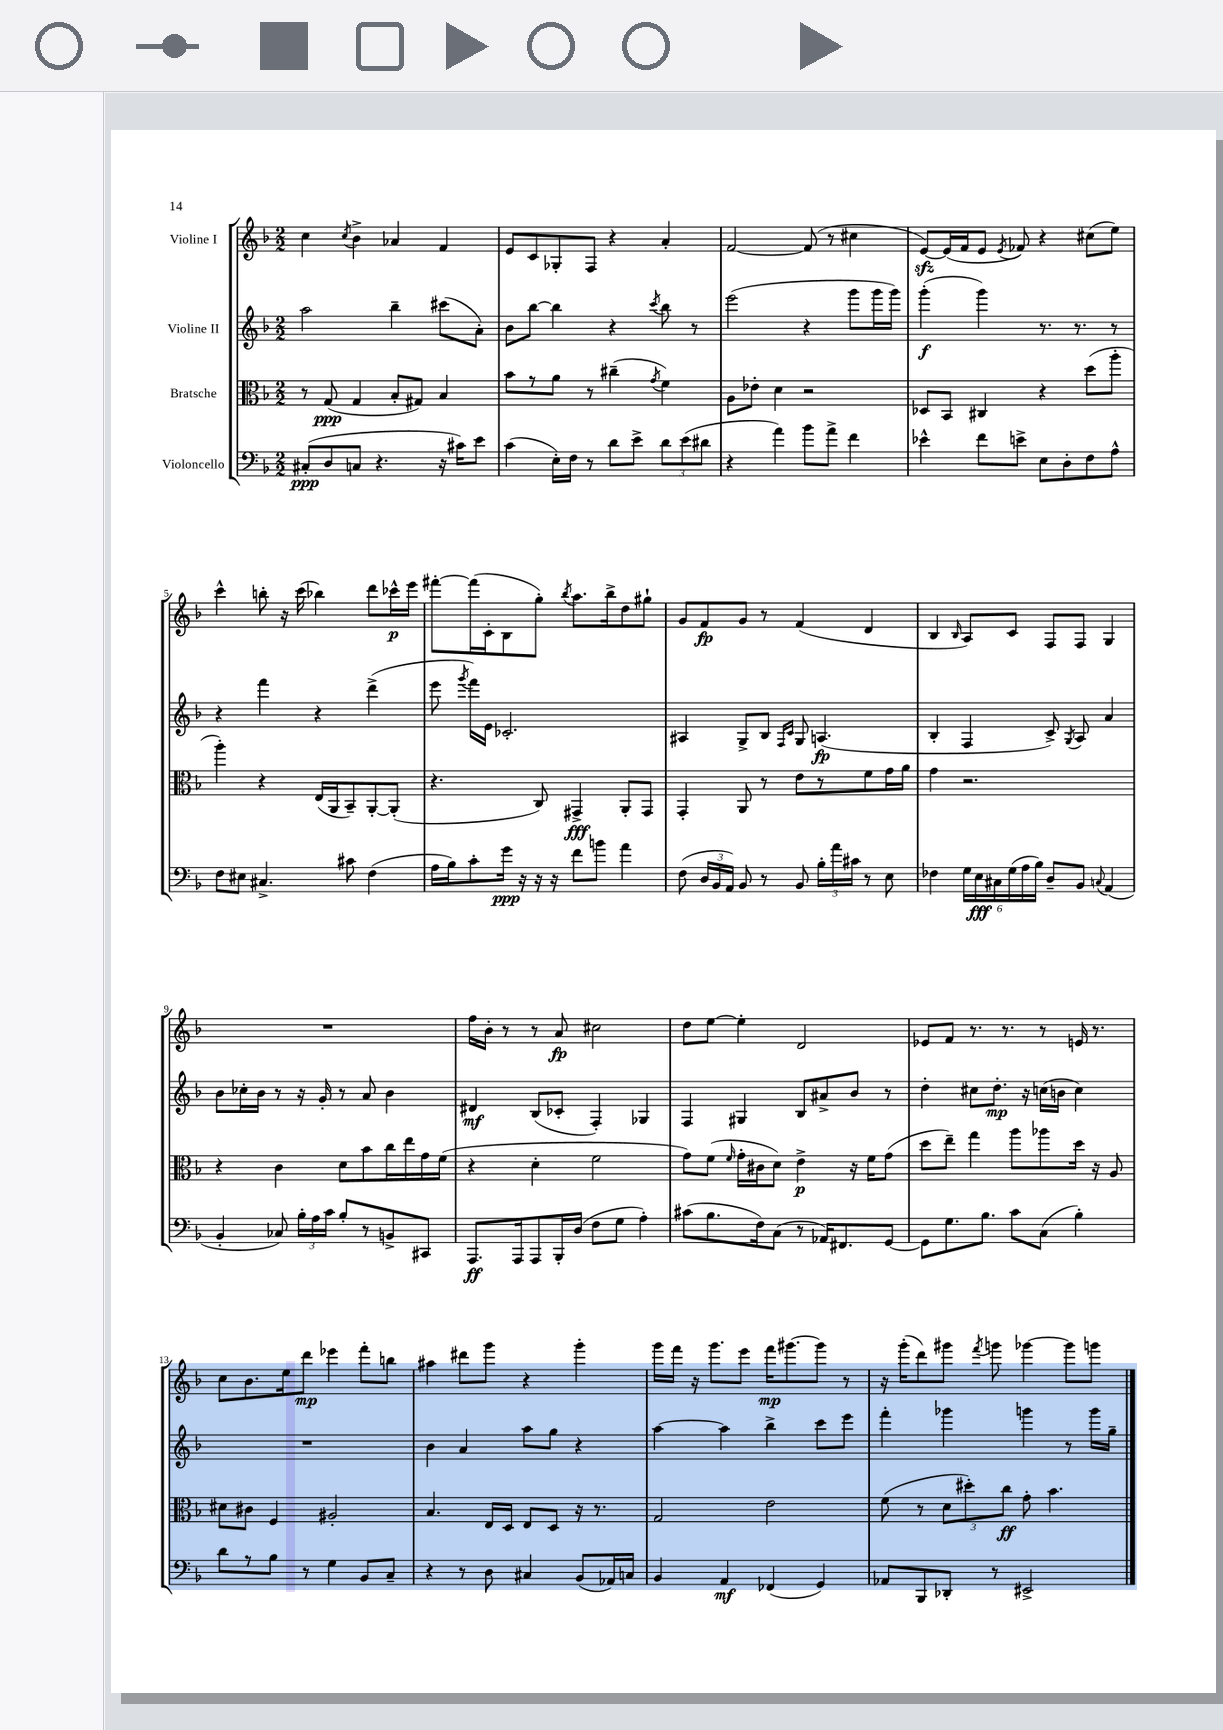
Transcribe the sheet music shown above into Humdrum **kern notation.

**kern	**dynam	**kern	**dynam	**kern	**dynam	**kern	**dynam
*part4	*part4	*part3	*part3	*part2	*part2	*part1	*part1
*staff4	*staff4	*staff3	*staff3	*staff2	*staff2	*staff1	*staff1
*I"Violoncello	*	*I"Bratsche	*	*I"Violine II	*	*I"Violine I	*
*clefF4	*	*clefC3	*	*clefG2	*	*clefG2	*
*k[b-]	*	*k[b-]	*	*k[b-]	*	*k[b-]	*
*M2/2	*	*M2/2	*	*M2/2	*	*M2/2	*
=1	=1	=1	=1	=1	=1	=1	=1
(8C#X'/L	ppp	8r	.	2aa\	.	4cc\	.
8D/	.	(8G/	ppp	.	.	.	.
.	.	.	.	.	.	8qcc/	.
8Cn/J	.	4G/	.	.	.	4b-^\	.
4.r	.	.	.	.	.	.	.
.	.	8B-'/L	.	4bb-~\	.	4a-X/	.
.	.	8G#X/J)	.	.	.	.	.
16r	.	4B-/	.	(8ccc#X\L	.	4f/	.
16c#X\KL)	.	.	.	.	.	.	.
8e\J	.	.	.	8a'\J)	.	.	.
=2	=2	=2	=2	=2	=2	=2	=2
(4c\	.	8b-\L	.	8b-\L	.	8e/L	.
.	.	8r	.	[8bb-\J	.	8c/	.
16E'\LL)	.	8a\J	.	4bb-\]	.	8G-X'/	.
16F\JJ	.	.	.	.	.	.	.
8r	.	8r	.	.	.	8F/J	.
8d\L	.	(4cc#X~\	.	4r	.	4r	.
8e^\J	.	.	.	.	.	.	.
.	.	8qg/	.	8qccc/	.	.	.
12d\L	.	4f\)	.	8bb-\	.	4a'/	.
(12e\	.	.	.	.	.	.	.
.	.	.	.	8r	.	.	.
12d#X\J	.	.	.	.	.	.	.
=3	=3	=3	=3	=3	=3	=3	=3
4r	.	8A\L	.	(2eee\	.	[2f/	.
.	.	8e-X'\J	.	.	.	.	.
4a\)	.	4d\	.	.	.	.	.
8b-\L	.	2r	.	4r	.	(8f/]	.
8a^\J	.	.	.	.	.	8r	.
4f\	.	.	.	8ggg\L	.	4cc#X\	.
.	.	.	.	16ggg\L	.	.	.
.	.	.	.	16ggg\JJ)	.	.	.
=4	=4	=4	=4	=4	=4	=4	=4
4e-X^^\	.	8D-X/L	.	(4ggg'\	f	[8ezz/L)	.
.	.	8BB-/J	.	.	.	(16e/L]	.
.	.	.	.	.	.	16f/J	.
8f\L	.	4C#X/	.	4ggg\)	.	8e/J	.
.	.	.	.	.	.	8qe/	.
8en^\J	.	.	.	.	.	8f-X/)	.
8E\L	.	4r	.	8.r	.	4r	.
8D'\	.	.	.	.	.	.	.
.	.	.	.	8.r	.	.	.
8F\	.	(8dd\L	.	.	.	(8cc#X\L	.
8A^^\J	.	8aa'\J	.	8r	.	8ee\J)	.
!!LO:LB:g=z
=5	=5	=5	=5	=5	=5	=5	=5
8F\L	.	4aa'\)	.	4r	.	4ccc^^\	.
8E#X\J	.	.	.	.	.	.	.
4.C#X^/	.	4r	.	4fff\	.	8bbn'\	.
.	.	.	.	.	.	16r	.
.	.	.	.	.	.	(16ccc\	.
.	.	(16E/LL	.	4r	.	4bb-X\)	.
.	.	16AA/J	.	.	.	.	.
8c#X\	.	8BB-~/)	.	.	.	.	.
(4F\	.	[8AA'/	.	(4ddd^\	.	8ddd\L	.
.	.	(8AA'/J]	.	.	.	16ccc-X^^\L	p
.	.	.	.	.	.	16eee\JJ	.
=6	=6	=6	=6	=6	=6	=6	=6
16A\LL	.	4.r	.	8eee\	.	[8fff#X'\L	.
16B-\J)	.	.	.	.	.	.	.
.	.	.	.	8qggg/	.	.	.
8c'\	.	.	.	16fff\LL)	.	(16fff#\L]	.
.	.	.	.	16e\JJ	.	16c'\J	.
16g\Jk	ppp	.	.	2.c-X'/	.	8B-\	.
16r	.	.	.	.	.	.	.
16r	.	8C/)	.	.	.	8gg'\J)	.
16r	.	.	.	.	.	.	.
.	.	.	.	.	.	8qbb-/	.
8f\L	.	4GG#X^/	fff	.	.	8.aa\L	.
8bn\J	.	.	.	.	.	.	.
.	.	.	.	.	.	16bb-^\k	.
4a\	.	8AA'/L	.	.	.	8dd\	.
.	.	8GG#/J	.	.	.	8gg#X`\J	.
=7	=7	=7	=7	=7	=7	=7	=7
(8F\	.	4GG'/	.	4A#X/	.	8g/L	.
24D/LL	.	.	.	.	.	8f/	fp
24BB-/	.	.	.	.	.	.	.
24AA/JJ)	.	.	.	.	.	.	.
8BB-/	.	8AA/	.	8G^/L	.	8g/J	.
8r	.	8r	.	8B-/J	.	8r	.
.	.	.	.	16qqF/LL	.	.	.
.	.	.	.	16qqc/JJ	.	.	.
8BB-/	.	8e\L	.	8G/	.	(4f/	.
24B-'\LL	.	8r	.	(4.An/	fp	.	.
24a\	.	.	.	.	.	.	.
24c#X\JJ	.	.	.	.	.	.	.
8r	.	8f\	.	.	.	4d/	.
8E\	.	16g\L	.	.	.	.	.
.	.	16a\JJ	.	.	.	.	.
=8	=8	=8	=8	=8	=8	=8	=8
4F-X\	.	4g\	.	4B-'/	.	4B-/	.
.	.	.	.	.	.	16qqB-/	.
24G\LL	.	2.r	.	4F/	.	8A/L)	.
24E\	fff	.	.	.	.	.	.
24C#X\	.	.	.	.	.	.	.
(24G\	.	.	.	.	.	8c/J	.
24A\	.	.	.	.	.	.	.
24B-\JJ)	.	.	.	.	.	.	.
8D~/L	.	.	.	8c^/)	.	8F/L	.
.	.	.	.	8qG/	.	.	.
8BB-/J	.	.	.	8A/	.	8F/J	.
8qqCn/	.	.	.	.	.	.	.
(4AA/	.	.	.	4a/	.	4G/	.
!!LO:LB:g=z
=9	=9	=9	=9	=9	=9	=9	=9
4BB-'/	.	4r	.	8b-\L	.	1r	.
.	.	.	.	16cc-X'\L	.	.	.
.	.	.	.	16b-\JJ	.	.	.
8C-X/)	.	4c\	.	8r	.	.	.
24B-'\LL	.	.	.	16r	.	.	.
24A\	.	.	.	.	.	.	.
.	.	.	.	16g'/	.	.	.
24c\JJ	.	.	.	.	.	.	.
8B-'/L	.	8d\L	.	8r	.	.	.
8r	.	8b-\	.	8a/	.	.	.
8BBn^/	.	16cc\L	.	4b-\	.	.	.
.	.	16ee\	.	.	.	.	.
8CC#X/J	.	16g\	.	.	.	.	.
.	.	(16f\JJ	.	.	.	.	.
=10	=10	=10	=10	=10	=10	=10	=10
8.AAA/L	ff	4r	.	4d#X/	mf	16ff\LL	.
.	.	.	.	.	.	16b-'\JJ	.
.	.	.	.	.	.	8r	.
16AAA/k	.	.	.	.	.	.	.
8AAA/	.	4d'\	.	(8B-/L	.	8r	.
16BBB-'/L	.	.	.	8c-X'/J	.	8a/	fp
(16D/JJ	.	.	.	.	.	.	.
8F\L	.	2f\	.	4F'/)	.	2cc#X\	.
8G\J	.	.	.	.	.	.	.
4A'\)	.	.	.	4G-X/	.	.	.
=11	=11	=11	=11	=11	=11	=11	=11
(8c#X\L	.	8g\L)	.	4F/	.	8dd\L	.
8.B-\	.	(8f\J	.	.	.	[8ee\J	.
.	.	16qqf/	.	.	.	.	.
.	.	16g'\LL	.	4G#X/	.	4ee'\]	.
16F\k)	.	16c#X\J	.	.	.	.	.
(8C\J	.	8d\J)	.	.	.	.	.
8r	.	4e^\	p	8B-/L	.	2d/	.
16AA-X/KL)	.	.	.	8a#X^/	.	.	.
8.FF#X/	.	.	.	.	.	.	.
.	.	16r	.	8b-/J	.	.	.
.	.	16f\KL	.	.	.	.	.
[8GG/J	.	(8g\J	.	8r	.	.	.
=12	=12	=12	=12	=12	=12	=12	=12
8GG\L]	.	8dd\L	.	4dd'\	.	8e-X/L	.
8.G\	.	8ee~\J)	.	.	.	8f/J	.
.	.	4gg\	.	8cc#X\L	.	8.r	.
8.B-\J	.	.	.	.	.	.	.
.	.	.	.	8.dd'\J	mp	.	.
.	.	.	.	.	.	8.r	.
8c\L	.	8aa\L	.	.	.	.	.
.	.	.	.	16r	.	.	.
(8C\J	.	8aa-X\	.	(16ccn\LL	.	8r	.
.	.	.	.	16bn\JJ	.	.	.
4B-'\)	.	16dd\Jk	.	4cc\)	.	16en/	.
.	.	16r	.	.	.	8.r	.
.	.	8A/	.	.	.	.	.
!!LO:LB:g=z
=13	=13	=13	=13	=13	=13	=13	=13
8d\L	.	8d#X\L	.	1r	.	8cc\L	.
8r	.	8c#X\J	.	.	.	8.b-\	.
8B-\J	.	4F/	.	.	.	.	.
.	.	.	.	.	.	16ee\k	.
8r	.	.	.	.	.	8ddd\J	mp
4G\	.	2A#X'/	.	.	.	4eee-X\	.
8BB-/L	.	.	.	.	.	8fff'\L	.
8C~/J	.	.	.	.	.	8bbn\J	.
=14	=14	=14	=14	=14	=14	=14	=14
4r	.	4.B-/	.	4b-\	.	4aa#X\	.
8r	.	.	.	4a/	.	8ddd#X\L	.
8D\	.	16E/LL	.	.	.	8ggg\J	.
.	.	16D/JJ	.	.	.	.	.
4C#X/	.	8E/L	.	8aa\L	.	4r	.
.	.	8D/J	.	8gg\J	.	.	.
(8BB-/L	.	16r	.	4r	.	4ggg'\	.
.	.	8.r	.	.	.	.	.
16AA-X/L)	.	.	.	.	.	.	.
16Cn/JJ	.	.	.	.	.	.	.
=15	=15	=15	=15	=15	=15	=15	=15
4BB-/	.	2G/	.	[4aa\	.	16ggg\LL	.
.	.	.	.	.	.	16fff\JJ	.
.	.	.	.	.	.	16r	.
.	.	.	.	.	.	8.ggg\L	.
4AA/	mf	.	.	4aa\]	.	.	.
.	.	.	.	.	.	8eee\J	.
(4FF-X/	.	2e\	.	4bb-^\	.	16fff\KL	mp
.	.	.	.	.	.	[8.ggg#X\	.
4GG/)	.	.	.	8ccc\L	.	8ggg#\J]	.
.	.	.	.	8eee\J	.	8r	.
=16	=16	=16	=16	=16	=16	=16	=16
8AA-X/L	.	(8f\	.	4fff'\	.	16r	.
.	.	.	.	.	.	(16ggg'\KL	.
8BBB-/	.	8r	.	.	.	8ddd\)	.
8DD-X'/J	.	12d\L	.	4ggg-X\	.	8ggg#X\J	.
.	.	12dd#X'\)	.	.	.	.	.
.	.	.	.	.	.	8qfff/	.
8r	.	.	.	.	.	8gggn\	.
.	.	12cc\J	ff	.	.	.	.
2EE#X^/	.	8g'\	.	4gggn\	.	[4ggg-X\	.
.	.	4.b-\	.	.	.	.	.
.	.	.	.	8r	.	8ggg-\L]	.
.	.	.	.	16ggg\LL	.	8gggn\J	.
.	.	.	.	16gg~\JJ	.	.	.
==	==	==	==	==	==	==	==
*-	*-	*-	*-	*-	*-	*-	*-
